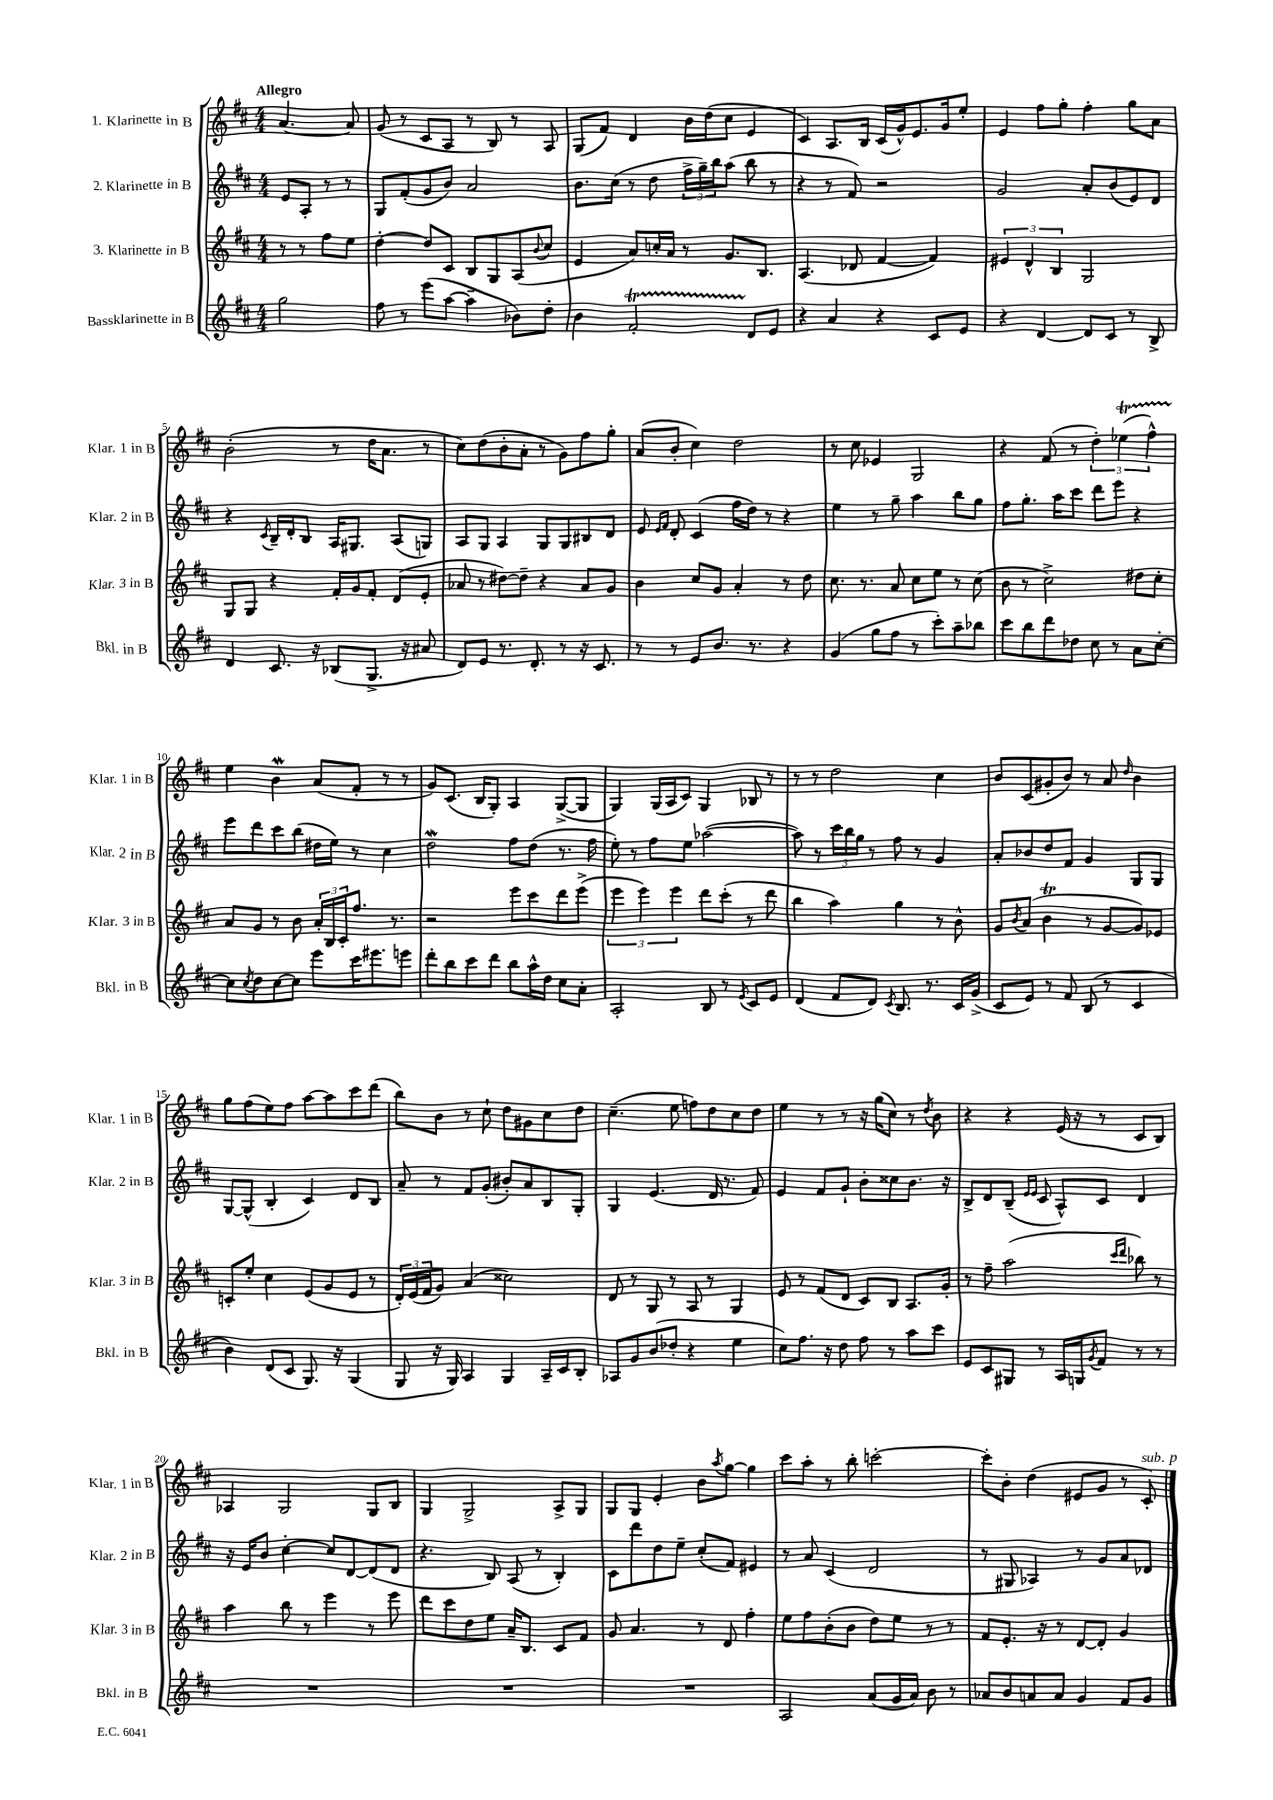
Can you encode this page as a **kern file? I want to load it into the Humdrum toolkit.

**kern	**kern	**kern	**kern
*part4	*part3	*part2	*part1
*staff4	*staff3	*staff2	*staff1
*I"Bassklarinette in B	*I"3. Klarinette in B	*I"2. Klarinette in B	*I"1. Klarinette in B
*I'Bkl. in B	*I'Klar. 3 in B	*I'Klar. 2 in B	*I'Klar. 1 in B
*clefG2	*clefG2	*clefG2	*clefG2
*k[f#c#]	*k[f#c#]	*k[f#c#]	*k[f#c#]
*M4/4	*M4/4	*M4/4	*M4/4
=	=	=	=
!	!	!	!LO:TX:a:B:t=Allegro
2gg\	8r	8e/L	[4.a/
.	8r	8A'/J	.
.	8ff#\L	8r	.
.	8ee\J	8r	8a/]
=1	=1	=1	=1
8ff#\	[4dd'\	8G/L	(8g/
8r	.	(8f#'/	8r
(8eee\L	8dd/L]	8g/	8c#/L
[8aa\J	8c#/J	8b/J)	8A/J
4aa~\]	8B/L	2a/	8r
.	8G/	.	8B/)
8b-X\L)	(8A/	.	8r
.	8qqb/	.	.
8dd'\J	8cc#/J	.	8A/
=2	=2	=2	=2
4b\	4e/	8.b\L	(8G/L
.	.	.	8f#/J)
.	.	(16cc#\Jk	.
2f#t'/	8a/L)	8r	4d/
.	16ccn'/L	8dd\	.
.	16a/JJ	.	.
.	8r	24ff#^\LL	16b\LL
.	.	24gg~\)	.
.	.	.	(16dd\J
.	.	24bb\J	.
.	8.g/L	(8aa\J	8cc#\J
8d/L	.	8bb\	4e/
.	8.B/J	.	.
8e/J	.	8r	.
=3	=3	=3	=3
4r	(4.A/	4r	4c#/)
4a/	.	8r	8.A/L
.	8d-X/	8f#/)	.
.	.	.	16B/Jk
4r	[4f#/	2r	(16c#/LL
.	.	.	16g^^/J)
.	.	.	8.e/
8c#/L	4f#/])	.	.
.	.	.	16g/k
8e/J	.	.	8ee'/J
=4	=4	=4	=4
4r	6e#X/	2g/	4e/
.	6d^^/	.	.
[4d/	.	.	8ff#\L
.	6B/	.	.
.	.	.	8gg'\J
8d/L]	2G/	8a'/L	4ff#'\
8c#/J	.	(8b/	.
8r	.	8e/)	8gg\L
8B^/	.	8d/J	8a\J
!!LO:LB:g=z
=5	=5	=5	=5
4d/	8G/L	4r	(2b'\
.	8G/J	.	.
.	.	8qc#/	.
8.c#/	4r	16B~/LL	.
.	.	16d'/J	.
.	.	8B/J	.
16r	.	.	.
(8B-X/L	16f#'/LL	16A/KL	8r
.	16g/J	8.G#X/J	.
8.G^/J	8f#'/J	.	16dd\KL
.	.	.	8.a\J
.	(8d/L	(8A/L	.
16r	.	.	.
8a#X/	8e'/J	8Gn/J)	8r
=6	=6	=6	=6
8d/L)	8a-X/	8A/L	8cc#\L)
8e/J	8r	8G/J	(8dd\
8.r	[8dd#X\L)	4A/	8b'\
.	8dd#~\J]	.	8a'\J
8.d'/	.	.	.
.	4r	8G/L	8r
8r	.	8G/	8g\L)
16r	8a-/L	8B#X/	8ff#\
8.c#/	.	.	.
.	8g/J	8d/J	8gg'\J
=7	=7	=7	=7
8r	4b\	8e/	(8a/L
.	.	16qqe/LL	.
.	.	16qqf#/JJ	.
8r	.	8d'/	8b'/J
8e/L	8cc#/L	(4c#/	4cc#\)
8.b/J	8g/J	.	.
.	4a'/	16ff#\LL	2dd\
8.r	.	16dd\JJ)	.
.	.	8r	.
4r	8r	4r	.
.	8dd\	.	.
=8	=8	=8	=8
(4g/	8.cc#\	4ee\	8r
.	.	.	8cc#\
.	8.r	.	.
8gg\L	.	8r	4e-X/
8ff#\J	8a/	8gg~\	.
8r	8cc#\L	4aa\	2G/
8ccc#'\L)	8ee\J	.	.
8aa~\	8r	8bb\L	.
8bb-X\J	(8cc#\	8gg\J	.
=9	=9	=9	=9
8ccc#\L	8b\	8ff#\L	4r
8bb\	8r	8.gg'\J	.
8ddd\	2cc#^\)	.	(8f#/
.	.	16aa\KL	.
8dd-X\J	.	8ccc#\J	8r
8cc#\	.	8ddd\L	6dd'\)
8r	.	8eee\J	.
.	.	.	(6ee-XT\
8a\L	8dd#X\L	4r	.
.	.	.	6ff#TTT^^\)
[8cc#'\J	8cc#'\J	.	.
!!LO:LB:g=z
=10	=10	=10	=10
8cc#\L]	8a/L	8eee\L	4ee\
8qcc#/	.	.	.
8dd\	8g/J	8ddd\	.
[8cc#\	8r	8ccc#\	4bW\
8cc#\J]	8b\	(8bb\J	.
8eee\L	24a'/LL	16dd#X\LL	(8a/L
.	24B/	.	.
.	.	16ee\JJ)	.
.	24c#'/J	.	.
16ccc#\K	8.ff#/J	8r	8f#'/J
8.eee#X\	.	.	.
.	.	4cc#\	8r
.	8.r	.	.
8eeen\J	.	.	8r
=11	=11	=11	=11
8ddd'\L	2r	2ddw\	8g/L)
8bb\	.	.	(8.c#/J
8ccc#\	.	.	.
.	.	.	16B/KL
8ddd\J	.	.	8G'/J)
8bb\L	8eee\L	8ff#\L	4A/
16aa^^\L	8ccc#\	(8dd\J	.
16dd\JJ	.	.	.
8cc#\L	8ddd\	8.r	([8G^/L
8a'\J	(8eee^\J	.	8G/J]
.	.	16ff#\	.
=12	=12	=12	=12
2A'/	6eee\	8ee'\)	4G/)
.	.	8r	.
.	6eee\)	.	.
.	.	8ff#\L	(16G/LL
.	.	.	16A/J
.	6eee\	.	.
.	.	8ee\J	8c#/J)
8B/	8ddd\L	([2aa-X\	4G/
8r	(8ccc#'\J	.	.
8qe/	.	.	.
8c#/L	8r	.	8B-X/
8e/J	8ddd\	.	8r
=13	=13	=13	=13
(4d/	4bb\	8aa-\])	8r
.	.	8r	8r
8f#/L	4aa\)	24ccc#\LL	2dd\
.	.	24bb\	.
.	.	24gg\JJ	.
8d/J)	.	8r	.
8qc#/	.	.	.
8.B/	4gg\	8ff#\	.
.	.	8r	.
8.r	.	.	.
.	8r	4g/	4cc#\
16c#/LL	8b^^\	.	.
(16g^/JJ	.	.	.
=14	=14	=14	=14
8c#/L	8g/L	8a'/L	8b/L
.	8qb/	.	.
8e/J)	(8a/J	8b-X/	(8c#/
8r	4bT\	8dd/	8g#X'/
8f#/	.	8f#/J	8b/J)
(8B/	8r	4g/	8r
8r	[8g/L	.	8a/
.	.	.	16qqdd/
4c#/	8g/])	8G/L	4b\
.	8e-X/J	8G/J	.
!!LO:LB:g=z
=15	=15	=15	=15
4b\)	8cn'/L	[8G/L	8gg\L
.	8ee'/J	(8G^^/J]	(8ff#\
(8d/L	4cc#\	4B'/	8ee\)
8c#/J	.	.	8ff#\J
8.G/)	(8e/L	4c#/)	[8aa\L
.	8g/	.	8aa\]
16r	.	.	.
(4G/	8e/J	8d/L	8ccc#\
.	8r	8B/J	(8ddd\J
=16	=16	=16	=16
8G/	24d'/LL)	8a~/	8bb\L)
.	(24e/	.	.
.	24f#/J	.	.
16r	8g/J)	8r	8b\J
16G/)	.	.	.
4A/	(4a/	8f#/L	8r
.	.	(8g'/J	8cc#`\
4G/	2cc##X\)	8b#X'/L)	8dd\L
.	.	8a/	8g#X\
16A~/LL	.	8B/	8cc#\
16c#/J	.	.	.
8B'/J	.	8G'/J	8dd\J
=17	=17	=17	=17
8A-X/L	8d/	4G/	(4.cc#~\
8g/	8r	.	.
(8b/	8G/	(4.e/	.
8dd-X'/J	8r	.	8ee\
4r	8A/	.	8ffn\L)
.	8r	16d/	8dd\
.	.	8.r	.
4ee\	4G/	.	8cc#\
.	.	8f#/)	8dd\J
=18	=18	=18	=18
8cc#\L)	8e/	4e/	4ee\
8.ff#\J	8r	.	.
.	(8f#/L	8f#/L	8r
16r	.	.	.
8dd\	8d/J	8g`/J	8r
8ff#\	8c#/L)	8b'\L	16r
.	.	.	(16gg\KL
8r	8B/J	8cc##X\	8cc#\J)
8aa\L	8.A/L	8.b\J	8r
.	.	.	8qdd/
8ccc#\J	.	.	8b\
.	16g'/Jk	16r	.
=19	=19	=19	=19
8e/L	8r	8B^/L	4r
8c#/	8ff#~\	8d/	.
8G#X/J	(2aa\	(8B~/J	4r
.	.	16qqe/LL	.
.	.	16qqe/JJ	.
8r	.	8c#/	.
16A/LL	.	8A^^/L)	(16e/
16Gn/J	.	.	16r
8qg/	.	.	.
8f#/J	.	8c#/J	8r
.	16qqccc#/LL	.	.
.	16qqddd/JJ	.	.
8r	8bb-X\)	4d/	8c#/L
8r	8r	.	8B/J)
!!LO:LB:g=z
=20	=20	=20	=20
1r	4aa\	16r	4A-X/
.	.	16e/KL	.
.	.	8b/J	.
.	8bb\	[4cc#'\	2G/
.	8r	.	.
.	4eee\	8cc#/L]	.
.	.	[8d/	.
.	8r	(8d/]	8G/L
.	8eee\	8d/J	8B/J
=21	=21	=21	=21
1r	8ddd\L	4.r	4G/
.	8ccc#\	.	.
.	8dd\	.	2G^/
.	8ee\J	8B/)	.
.	16a~/KL	(8A/	.
.	8.B/J	.	.
.	.	8r	.
.	8c#/L	4B'/)	8A^/L
.	8f#/J	.	8G/J
=22	=22	=22	=22
1r	8g/	8c#\L	8G/L
.	4.a/	8ddd\	8G/J
.	.	8dd\	4e'/
.	.	8ee~\J	.
.	8r	(8cc#'/L	8b\L
.	.	.	8qaa/
.	8d/	8f#/J)	[8gg\J
.	4ff#'\	4e#X/	4gg\]
=23	=23	=23	=23
2A/	8ee\L	8r	8ccc#\L
.	8ff#\	8a/	8aa'\J
.	(8b'\	(4c#/	8r
.	8b\J	.	8bb'\
(8a/L	8dd\L)	2d/	[2cccn'\
16g/L	8ee\J	.	.
16a/JJ)	.	.	.
8b\	8r	.	.
8r	8r	.	.
=24	=24	=24	=24
8a-X/L	8f#/L	8r	8ccc'\L]
8b/	8.e'/J	8G#X/	8b'\J
8an/	.	4A-X/)	(4dd\
.	16r	.	.
8a/J	8r	.	.
4g/	[8d/L	8r	8e#X/L
.	8d'/J]	8g/L	8g/J
8f#/L	4g/	8a/	8r
!	!	!	!LO:TX:a:i:t=sub. p
8g/J	.	8d-X/J	8c#'/)
==	==	==	==
*-	*-	*-	*-
